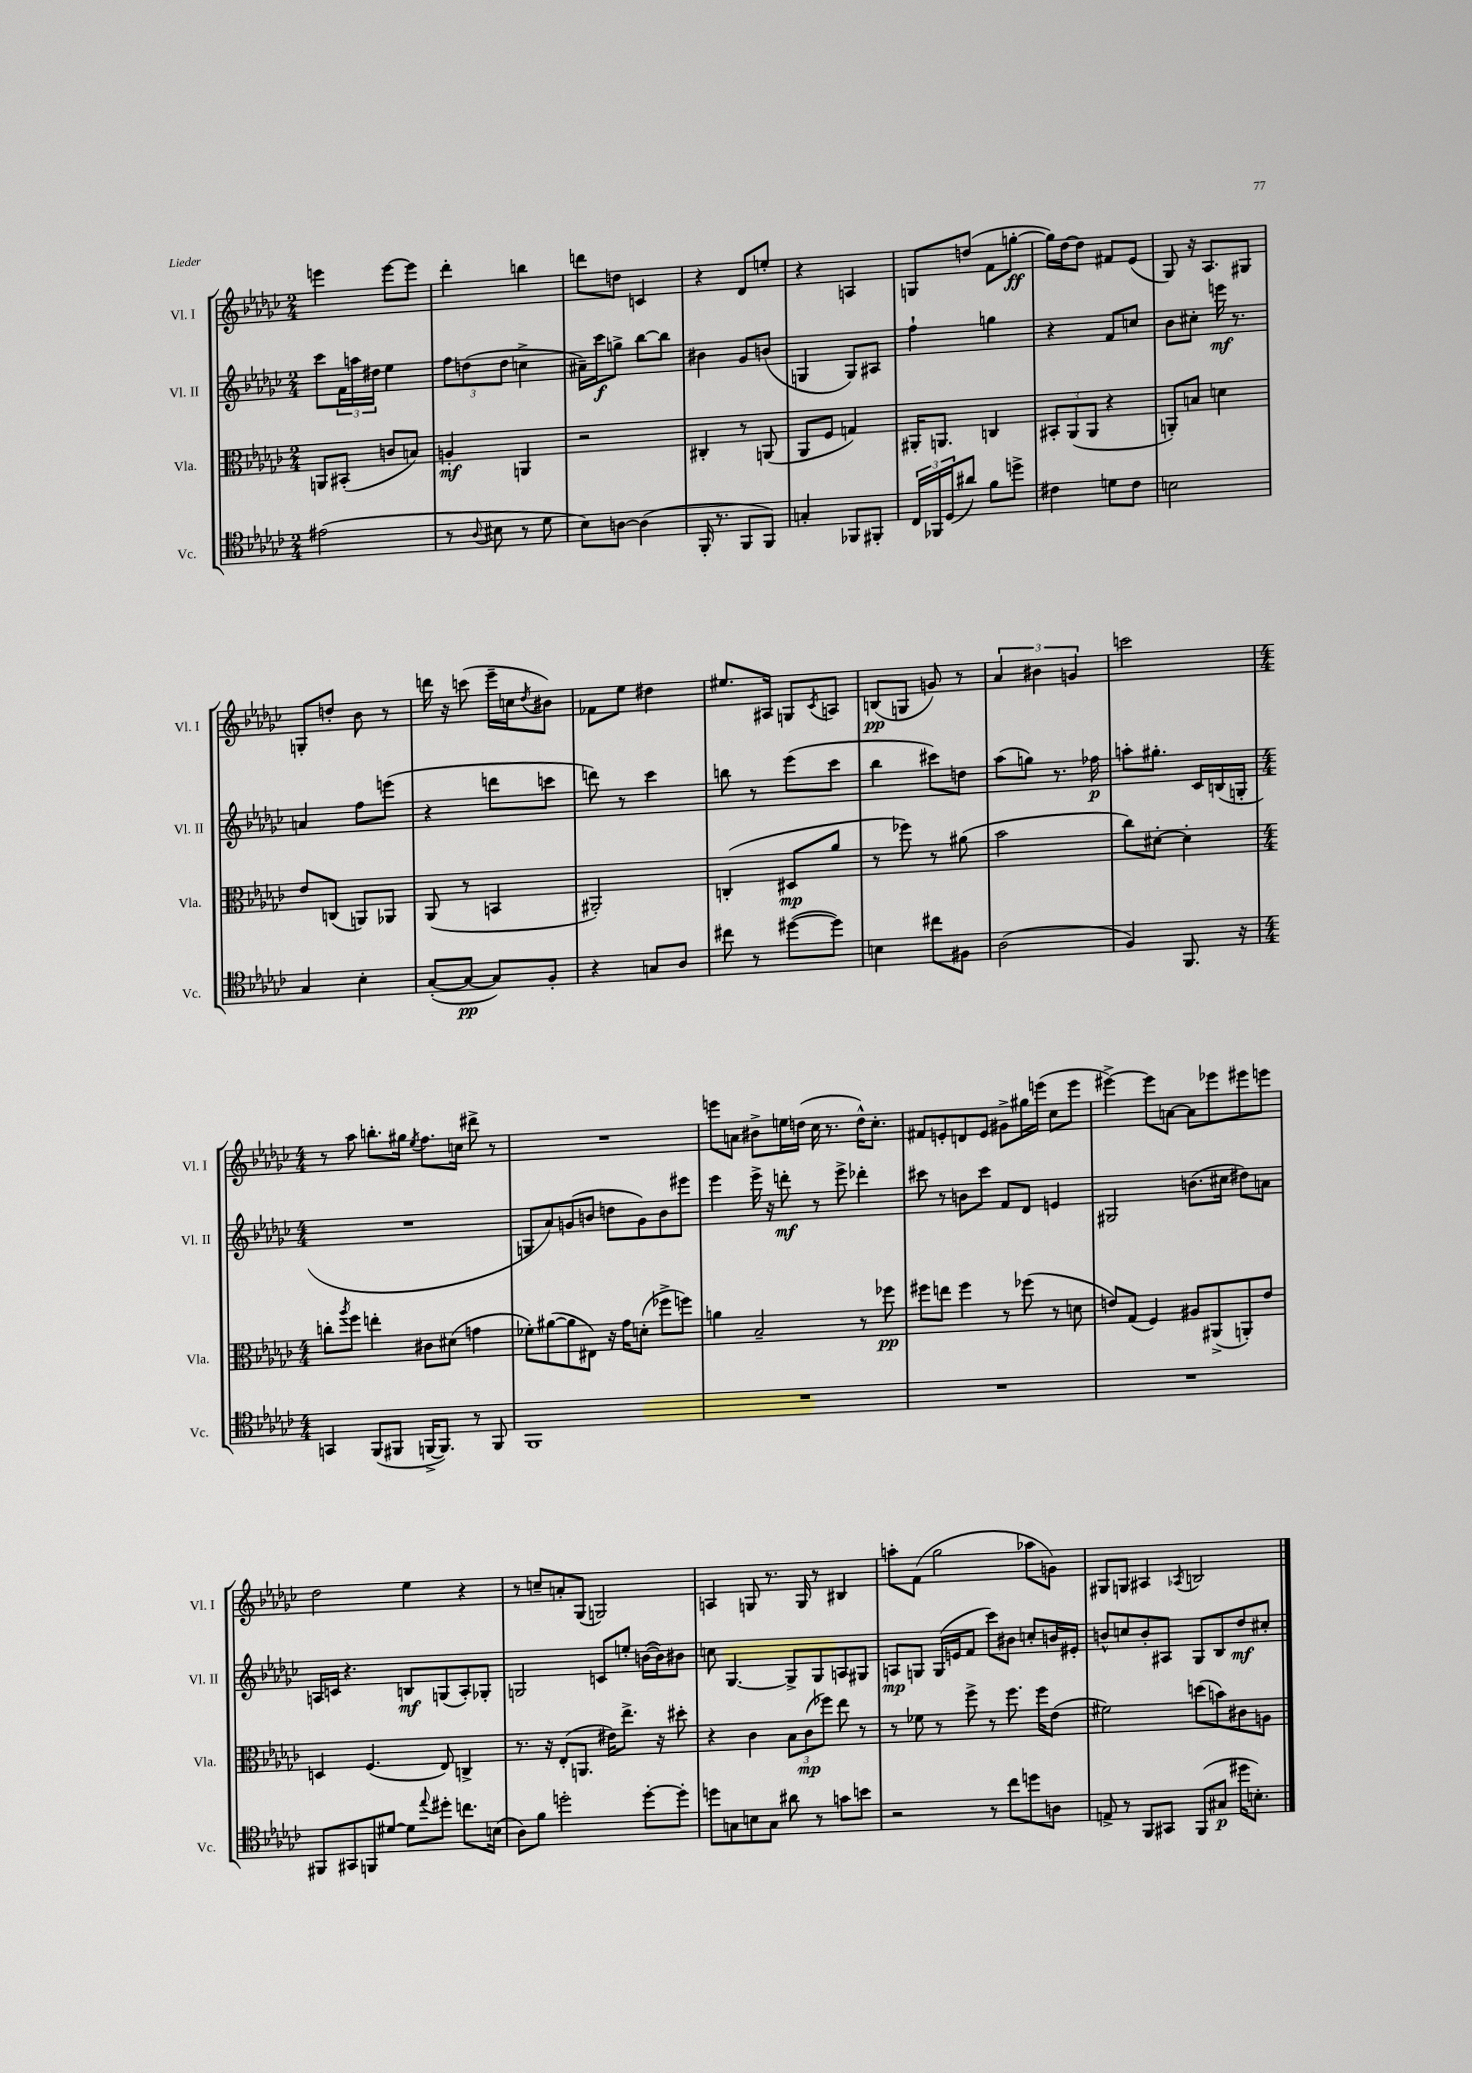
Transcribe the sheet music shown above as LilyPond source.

<<
\new StaffGroup <<
\new Staff = "s0" \with { instrumentName = "Vl. I" shortInstrumentName = "Vl. I" } {
    \clef treble \key ges \major \numericTimeSignature \time 2/4
    e'''4 e'''8~ e'''8 |
    des'''4-. b''4 |
    d'''8 d''8 c'4 |
    r4 des'8 e''8-. |
    r4 a4 |
    g8 d''8( f'8 g''8~-.\ff |
    g''16) des''16~ des''8 fis'8 ees'8( |
    ges8) r16 aes8. gis8 |
    g8-. d''8-. bes'8 r8 |
    d'''16 r16 c'''8( ees'''16-- c''16 \acciaccatura { des''8 } bis'8) |
    fes'8 ees''8 dis''4 |
    eis''8. ais16 g8 \acciaccatura { ces'8 } a8 |
    b8\pp( g8 g'8) r8 |
    \tuplet 3/2 { aes'4 bis'4 g'4 } |
    c'''2 |
    \numericTimeSignature \time 4/4 r8 aes''8 b''8.-. gis''16 \acciaccatura { ees''8 } f''8. c''16 dis'''8-> r8 |
    R1 |
    e'''8 a'8 bis'8-> e''16 d''16( ces''16 r8. d''16-^) ces''8.-. |
    fis'8 e'8-. d'8 e'8 gis'8-> gis''16 e'''16( ces''8 e'''8 |
    eis'''4~->) eis'''8 a'8~ a'8 ees'''8 eis'''8 e'''8 |
    des''2 ees''4 r4 |
    r8 c''8-- a'8-. ges8( g2) |
    a4 g8 r8. g16 r8 bis4 |
    a''8-. f'8( ges''2 aes''8 g'8) |
    gis8 g8 ais4 \acciaccatura { aes8 } b2 \bar "|." |
}
\new Staff = "s1" \with { instrumentName = "Vl. II" shortInstrumentName = "Vl. II" } {
    \clef treble \key ges \major \numericTimeSignature \time 2/4
    ces'''8 \tuplet 3/2 { f'16 a''16 dis''16 } ees''4 |
    \tuplet 3/2 { f''8 d''8( d''8 } c''4-> |
    ais'16--) ces'''16\f g''8-> bes''8~ bes''8 |
    bis'4 ges'8 b'8( |
    g4 g8) ais8 |
    f''4-! g''4 |
    r4 f'8 c''8 |
    bes'8 cis''8-. e'''16\mf r8. |
    a'4 f''8 e'''8( |
    r4 d'''8 c'''8 |
    d'''8) r8 ces'''4 |
    b''8 r8 ees'''8( ces'''8 |
    bes''4 cis'''8) d''8 |
    aes''8( g''8) r8. fes''16\p |
    a''8-. gis''8.-. ces'16 b16( g16-. |
    \numericTimeSignature \time 4/4 R1 |
    g8 aes'8) g'8( b'8 d''8 g'8) b'8 eis'''8 |
    ees'''4 ees'''16-> r16 d'''8-.\mf r8 ees'''8-> des'''4-. |
    cis'''8 r8 b'8 cis'''8 f'8 des'8 e'4 |
    gis2 b'8.( cis''16 dis''8) a'8 |
    a16 c'16 r4. b8\mf g8( a8-.) ges8-. |
    g2 c'8 e''8-. b'16~( b'16) bis'8 |
    c''8 ges4.~ ges8-> ges8 a8 gis8 |
    a8\mp g8 g16( e'16 f'8 ces'''8) bis'8 c''8-. b'16 eis'16-. |
    b'8-^ c''8 b'8-. ais8 ges8 bes8 des''8\mf cis''8-. \bar "|." |
}
\new Staff = "s2" \with { instrumentName = "Vla." shortInstrumentName = "Vla." } {
    \clef alto \key ges \major \numericTimeSignature \time 2/4
    a,8 bis,8-.( c'8 b8) |
    a4-.\mf a,4 |
    r2 |
    cis4-. r8 a,8( |
    aes,8 f8 g4) |
    ais,16-. a,8. c4 |
    \tuplet 3/2 { bis,8-. aes,8( aes,8 } r4 |
    a,8-.) b8 d'4 |
    ees'8 c8( a,8) aes,8 |
    aes,8( r8 b,4 |
    ais,2-.) |
    c4-.( dis8\mp aes'8 |
    r8 fes''8) r8 ais'8( |
    bes'2 |
    ces''8) dis'8~-. dis'4-. |
    \numericTimeSignature \time 4/4 c''8-. \acciaccatura { aes''8 } f''8 e''4-. cis'8 dis'8( g'4 |
    fes'8-.) ais'8~( ais'8 eis8) r16 ges'16 d'8-.( fes''8-> f''8) |
    a'4 bes2-- r8 fes''8\pp |
    fis''8 e''8 fis''4 r8 fes''8( r8 d'8 |
    e'8) ges8( f4) ais8 ais,8->( a,8-.) e'8 |
    d4 f4.( ees8) c4-> |
    r8. r16 ees8-.( a,8. eis'16) ees''8.-> r16 dis''8-. |
    r4 ces'4 \tuplet 3/2 { bes8 ces'8\mp( fes''8) } ees''8 r8 |
    r8 fes'8 r8 f''8-> r8 f''8. f''16 ees'8( |
    fis'2) d''8( b'8) cis'8 a8 \bar "|." |
}
\new Staff = "s3" \with { instrumentName = "Vc." shortInstrumentName = "Vc." } {
    \clef tenor \key ges \major \numericTimeSignature \time 2/4
    eis'2( |
    r8 \appoggiatura { aes8 } bis8 r8 des'8 |
    bes8) a8~ a4( |
    f,16-. r8. f,8 f,8) |
    g4-. fes,8 fis,8-. |
    \tuplet 3/2 { ces16 fes,16 des16( } ais'8) f'8 d''8-> |
    cis'4 d'8 cis'8 |
    b2 |
    ges4 bes4-. |
    ges8~-.( ges8~\pp ges8) f8-. |
    r4 g8 aes8 |
    cis''8 r8 dis''8~( dis''8) |
    b4 cis''8 fis8 |
    aes2( |
    f4) f,8. r16 |
    \numericTimeSignature \time 4/4 g,4 f,8( fis,8 f,16~-> f,8.) r8 f,8 |
    f,1 |
    R1 |
    R1 |
    R1 |
    fis,8 gis,8 f,8 dis'8~ dis'8 \appoggiatura { ees''8 } dis''8-. c''8. b16( |
    aes8) f'8 d''2-. d''8~-. d''8-. |
    d''8 g8 b8 g8 ais'8 r8 g'8 b'8 |
    r2 r8 ces''8 d''8 a8 |
    e8-> r8 f,8 gis,8 f,8( gis8\p dis''16 b8.-.) \bar "|." |
}
>>
>>
\layout { \context { \Score \remove "Bar_number_engraver" } }
